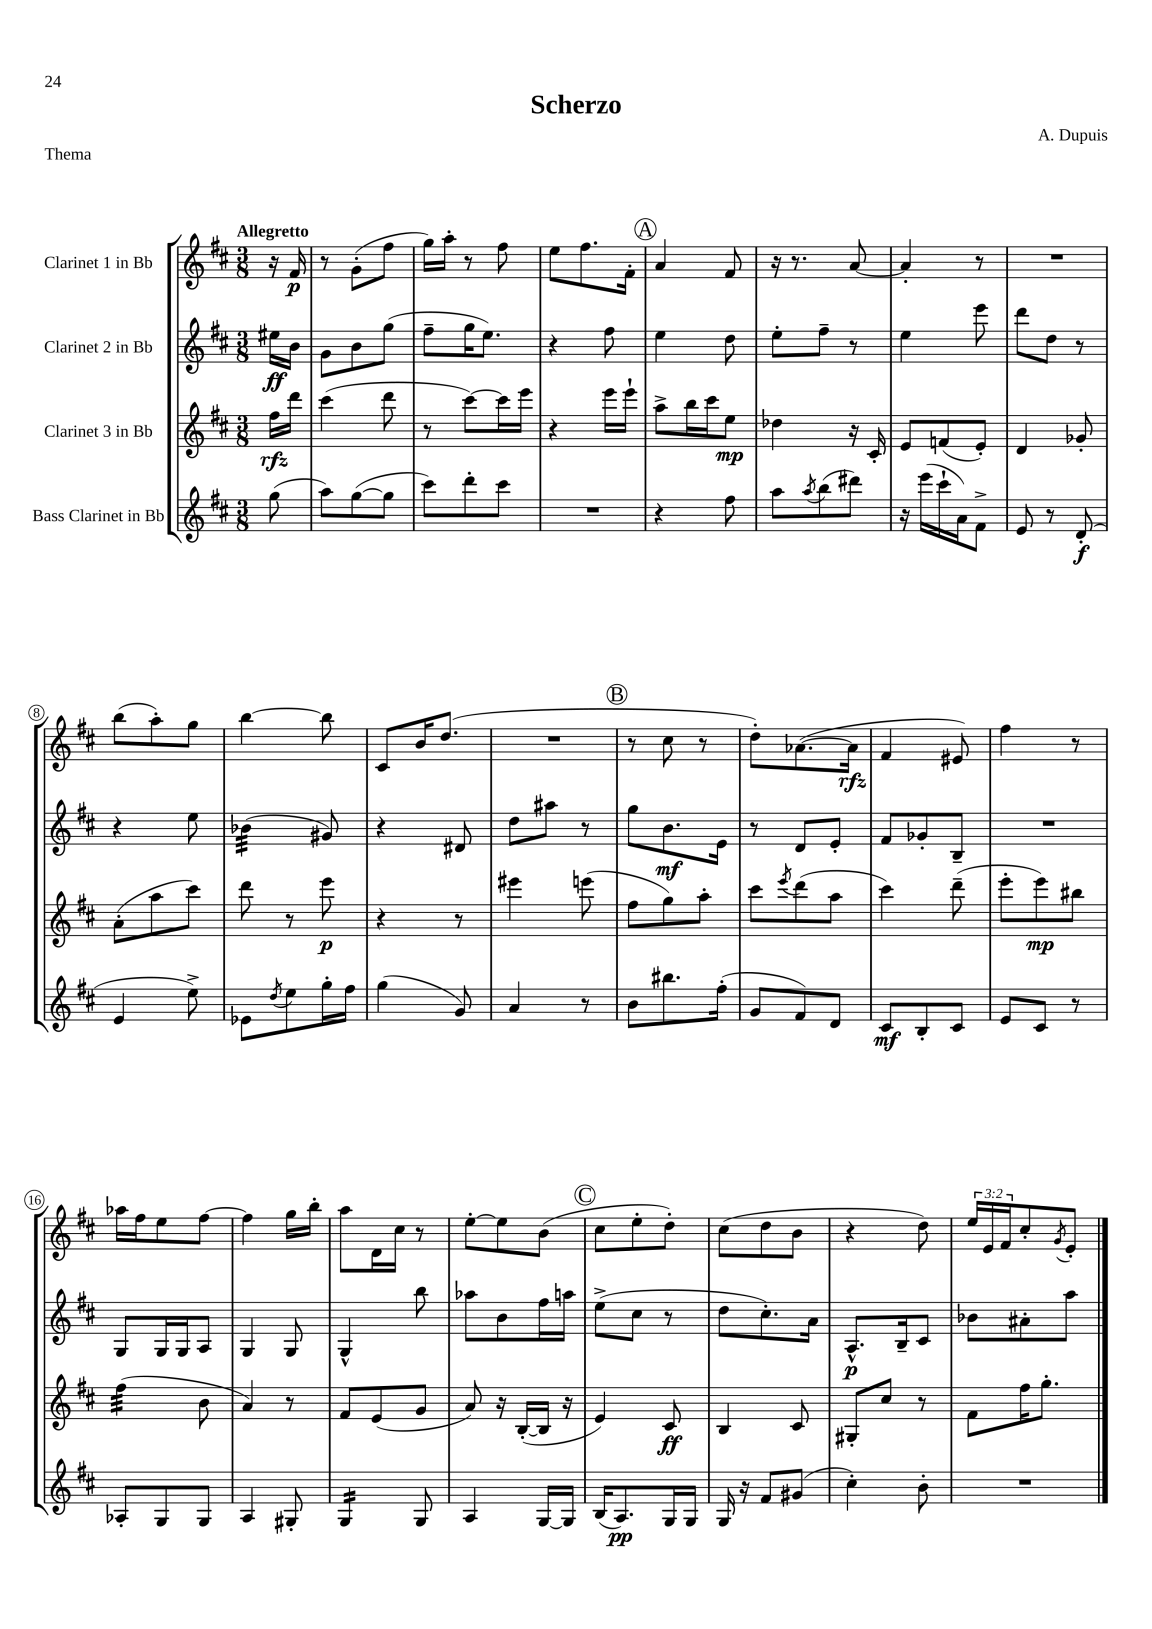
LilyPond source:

\header { title = "Scherzo" composer = "A. Dupuis" piece = "Thema" }
<<
\new StaffGroup <<
\new Staff = "s0" \with { instrumentName = "Clarinet 1 in Bb" } {
    \clef treble \key d \major \numericTimeSignature \time 3/8 \override Staff.TupletNumber.text = #tuplet-number::calc-fraction-text \partial 8 \tempo "Allegretto"
    r16 fis'16\p |
    r8 g'8-.( fis''8 |
    g''16) a''16-. r8 fis''8 |
    e''8 fis''8. fis'16-. |
    \mark \markup { \circle "A" } a'4 fis'8 |
    r16 r8. a'8~ |
    a'4-. r8 |
    R4. |
    b''8( a''8-.) g''8 |
    b''4~ b''8 |
    cis'8 b'16 d''8.( |
    R4. |
    \mark \markup { \circle "B" } r8 cis''8 r8 |
    d''8-.) aes'8.~( aes'16\rfz |
    fis'4 eis'8) |
    fis''4 r8 |
    aes''16 fis''16 e''8 fis''8~ |
    fis''4 g''16 b''16-. |
    a''8 d'16 cis''16 r8 |
    e''8~-. e''8 b'8( |
    \mark \markup { \circle "C" } cis''8 e''8-. d''8-.) |
    cis''8( d''8 b'8 |
    r4 d''8) |
    \tuplet 3/2 { e''16 e'16 fis'16 } cis''8-. \acciaccatura { g'8 } e'8-. \bar "|." |
}
\new Staff = "s1" \with { instrumentName = "Clarinet 2 in Bb" } {
    \clef treble \key d \major \numericTimeSignature \time 3/8 \partial 8
    eis''16\ff b'16 |
    g'8 b'8 g''8( |
    fis''8-- g''16 e''8.) |
    r4 fis''8 |
    \mark \markup { \circle "A" } e''4 d''8 |
    e''8-. fis''8-- r8 |
    e''4 e'''8 |
    d'''8 d''8 r8 |
    r4 e''8 |
    bes'4:32( gis'8) |
    r4 dis'8 |
    d''8 ais''8 r8 |
    \mark \markup { \circle "B" } g''8 b'8.\mf e'16 |
    r8 d'8 e'8-. |
    fis'8 ges'8-. b8-- |
    R4. |
    g8 g16 g16 a8 |
    g4 g8 |
    g4-^ b''8 |
    aes''8 b'8 fis''16 a''16 |
    \mark \markup { \circle "C" } e''8->( cis''8 r8 |
    d''8 cis''8.-.) a'16 |
    a8.-^\p b16-- cis'8 |
    bes'8 ais'8-. a''8 \bar "|." |
}
\new Staff = "s2" \with { instrumentName = "Clarinet 3 in Bb" } {
    \clef treble \key d \major \numericTimeSignature \time 3/8 \partial 8
    fis''16\rfz d'''16 |
    cis'''4( d'''8 |
    r8 cis'''8~) cis'''16 e'''16 |
    r4 e'''16 e'''16-! |
    \mark \markup { \circle "A" } a''8-> b''16 cis'''16 e''8\mp |
    des''4 r16 cis'16-. |
    e'8 f'8( e'8-.) |
    d'4 ges'8-. |
    a'8-.( a''8 cis'''8) |
    d'''8 r8 e'''8\p |
    r4 r8 |
    eis'''4 e'''8( |
    \mark \markup { \circle "B" } fis''8 g''8) a''8-. |
    cis'''8 \acciaccatura { e'''8 } d'''8( a''8 |
    cis'''4) d'''8--( |
    e'''8-. e'''8\mp) bis''8 |
    fis''4:32( b'8 |
    a'4) r8 |
    fis'8 e'8( g'8 |
    a'8) r16 b16~-.( b16 r16 |
    \mark \markup { \circle "C" } e'4) cis'8\ff |
    b4 cis'8 |
    gis8-. cis''8 r8 |
    fis'8 fis''16 g''8.-. \bar "|." |
}
\new Staff = "s3" \with { instrumentName = "Bass Clarinet in Bb" } {
    \clef treble \key d \major \numericTimeSignature \time 3/8 \partial 8
    g''8( |
    a''8) g''8~( g''8 |
    cis'''8) d'''8-. cis'''8 |
    R4. |
    \mark \markup { \circle "A" } r4 fis''8 |
    a''8 \acciaccatura { a''8 } b''8( dis'''8) |
    r16 e'''16( cis'''16-! a'16) fis'8-> |
    e'8 r8 d'8-.\f( |
    e'4 e''8->) |
    ees'8 \acciaccatura { d''8 } e''8 g''16-. fis''16 |
    g''4( g'8) |
    a'4 r8 |
    \mark \markup { \circle "B" } b'8 bis''8. fis''16-.( |
    g'8 fis'8) d'8 |
    cis'8\mf b8-. cis'8 |
    e'8 cis'8 r8 |
    aes8-. g8 g8 |
    a4 gis8-. |
    g4:16 g8 |
    a4 g16~ g16 |
    \mark \markup { \circle "C" } b16( a8.\pp) g16 g16 |
    g16 r16 fis'8 gis'8( |
    cis''4-.) b'8-. |
    R4. \bar "|." |
}
>>
>>
\layout { \context { \Score \override BarNumber.stencil = #(make-stencil-circler 0.1 0.3 ly:text-interface::print) } }
